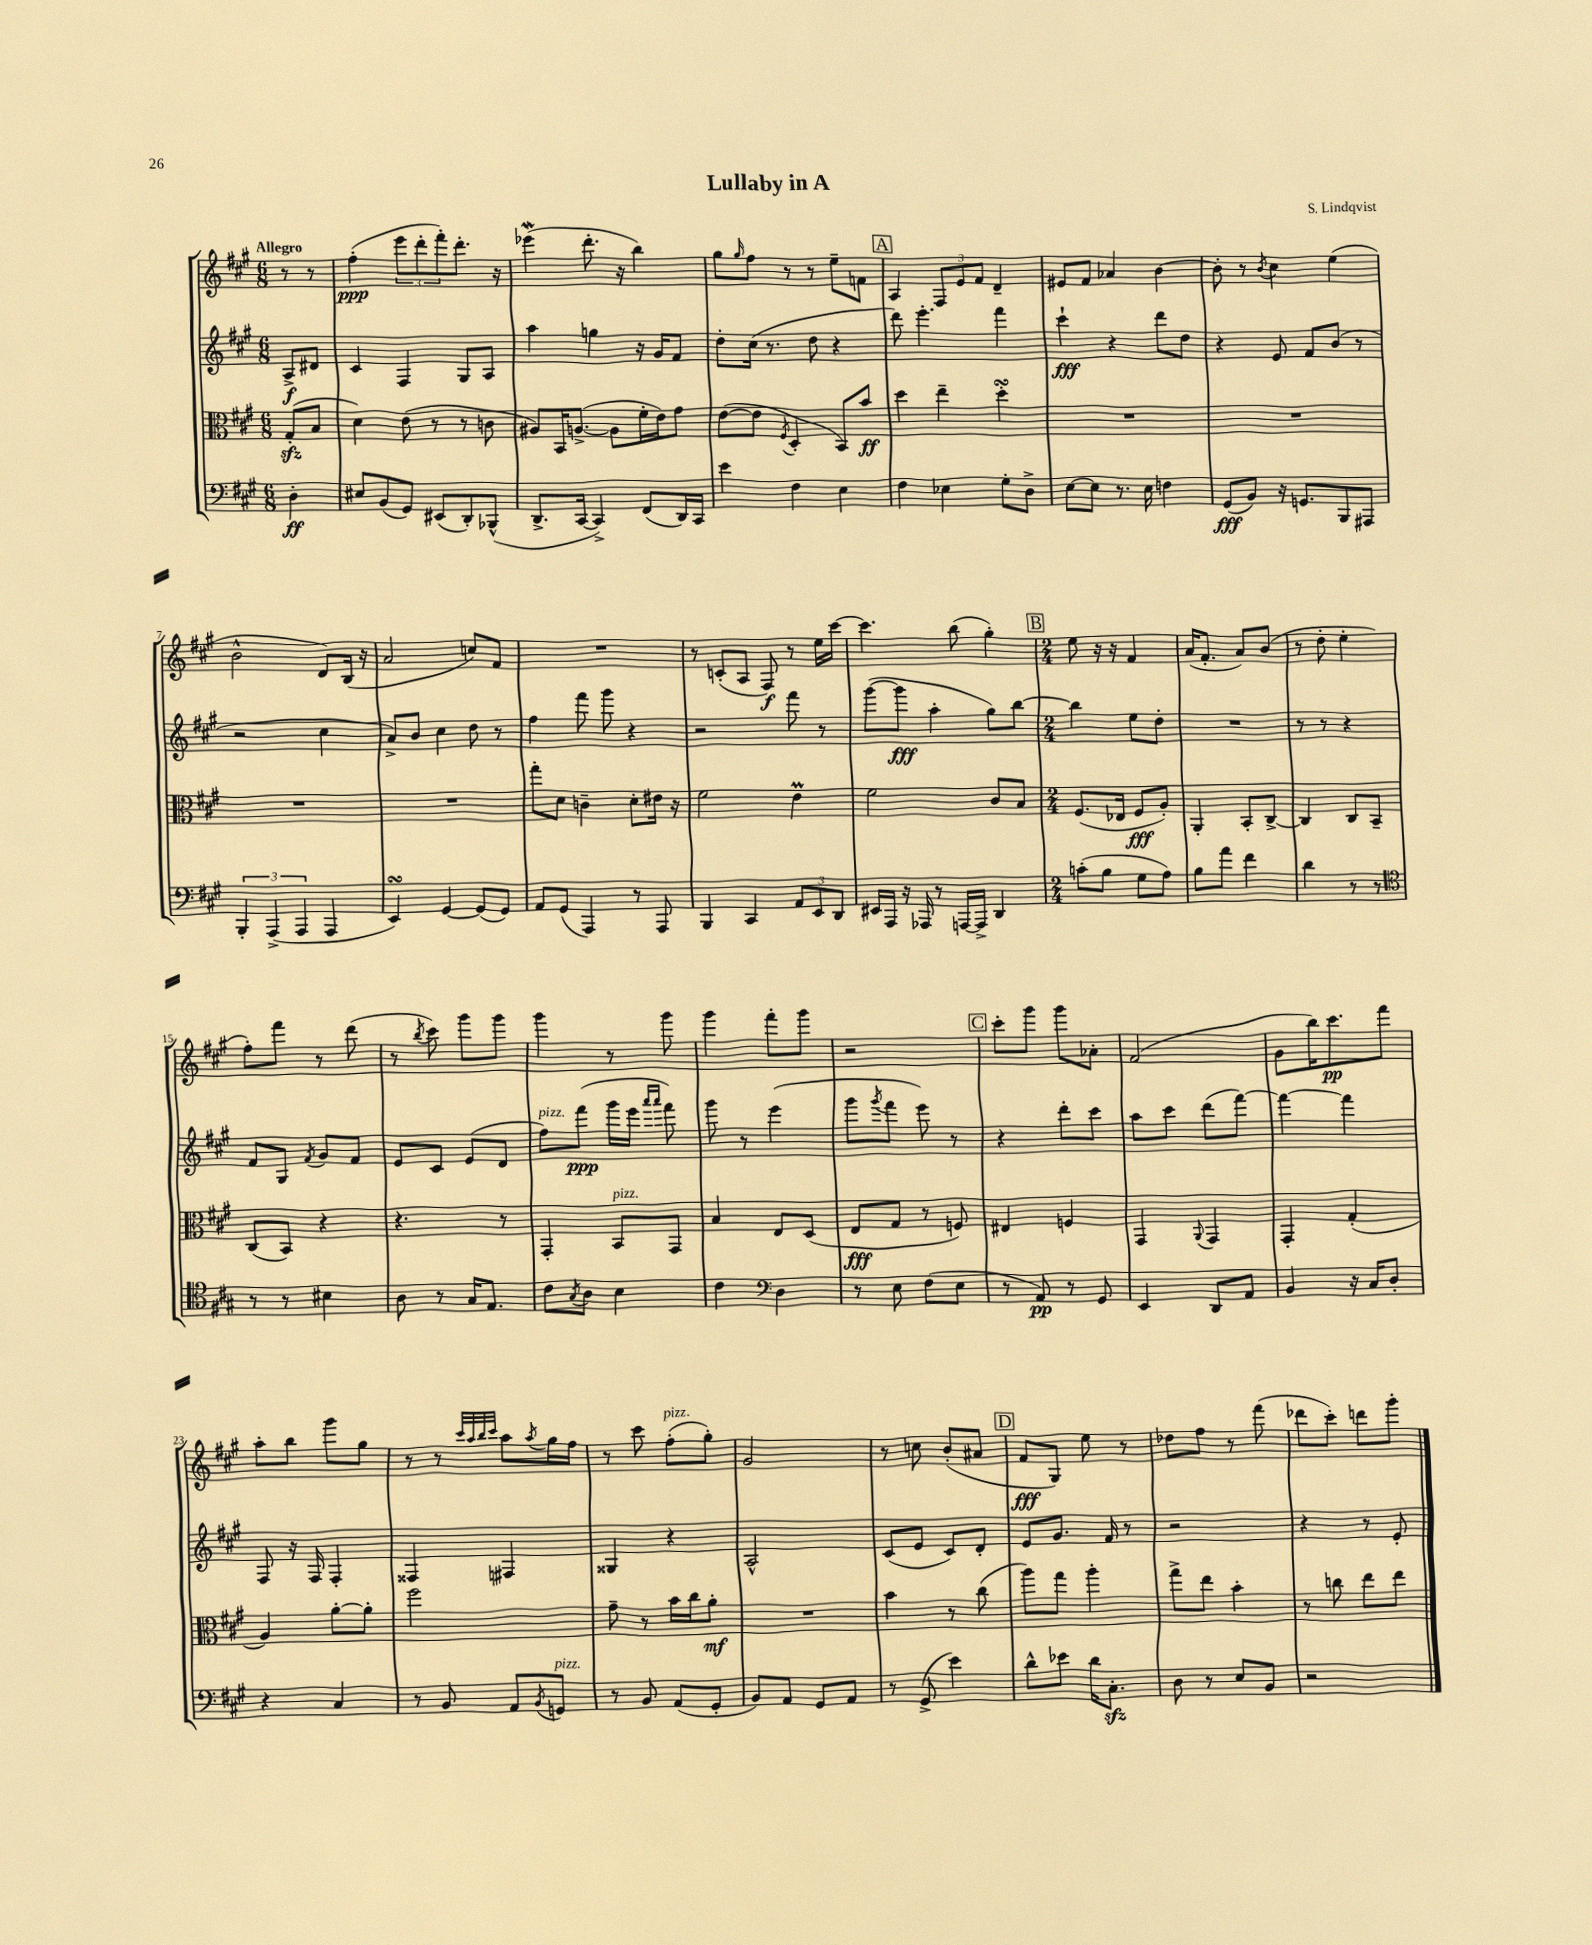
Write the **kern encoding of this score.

**kern	**kern	**kern	**kern
*staff4	*staff3	*staff2	*staff1
*clefF4	*clefC3	*clefG2	*clefG2
*k[f#c#g#]	*k[f#c#g#]	*k[f#c#g#]	*k[f#c#g#]
*M6/8	*M6/8	*M6/8	*M6/8
4D'	(8G#'	8A^	8r
.	8B	8d#	8r
=	=	=	=
8E#	4d)	4c#	(4ff#'
(8BB	.	.	.
8GG#)	(8e	4F#	12eee
.	.	.	12ddd'
(8EE#	8r	.	.
.	.	.	12fff#')
8DD')	8r	8G#	8.ddd'
(8BBB-^^	8c	8A	.
.	.	.	16r
=	=	=	=
8.DD^	8A#)	4aa	(4eee-
.	16BB	.	.
[16CC#	([8.A^	.	.
4CC#^])	.	4gg	8.ddd'
.	8A]	.	.
.	.	.	16r
(8FF#	16f#'	16r	4bb)
.	16e)	16g#	.
16DD)	8g#	8f#	.
16CC#	.	.	.
=	=	=	=
4e	([8e	8dd'	8gg#
.	.	.	16qqgg#
.	8e]	(16cc#	8ff#
.	.	8.r	.
.	8qF#	.	.
4F#	4D'	.	8r
.	.	8dd	8r
4E	8BB)	4r	8ee~
.	8b	.	8f
=	=	=	=
4F#	4dd	8ddd)	4A
.	.	4.eee'	.
4E-	4ee~	.	12F#
.	.	.	12e
.	.	.	12f#
8G#'	4dd'	4fff#	4d~
8D^	.	.	.
=	=	=	=
[8E	2.r	4ccc#`	8e#
8E]	.	.	8f#
8.r	.	4r	4a-
16E	.	.	.
4F	.	8ddd	[4b
.	.	8dd	.
=	=	=	=
(8GG#	2.r	4r	8b']
8BB)	.	.	8r
.	.	.	8qb
16r	.	8e	4cc#
8.GG	.	.	.
.	.	8f#	.
8BBB	.	(8b	(4ee
8AAA#	.	8r	.
=	=	=	=
6BBB'	2.r	2r	2b^^
(6AAA^	.	.	.
6AAA	.	.	.
4AAA	.	4cc#	8d)
.	.	.	(16B
.	.	.	16r
=	=	=	=
4EE)	2.r	8a^)	2a
.	.	8b	.
[4GG#	.	4cc#	.
(8GG#]	.	8dd	8cc)
8GG#)	.	8r	8f#
=	=	=	=
8AA	8gg#'	4ff#	2.r
(8GG#	8d	.	.
4AAA)	4c~	8fff#	.
.	.	8ggg#	.
8r	8d'	4r	.
8AAA	16e#	.	.
.	16r	.	.
=	=	=	=
4BBB	2f#	2r	8r
.	.	.	(8c'
4CC#	.	.	8A
.	.	.	8F#)
12AA	4e	8fff#	8r
12EE	.	.	.
.	.	8r	16ee
12DD	.	.	.
.	.	.	[16ccc#
=	=	=	=
16EE#	2f#	([8ggg#	4.ccc#]
16AAA	.	.	.
16r	.	8ggg#]	.
16AAA-	.	.	.
8r	.	4aa'	.
[16AAA	.	.	(8bb
16AAA^]	.	.	.
4DD	8c#	8gg#)	4gg#')
.	8B	[8bb	.
=	=	=	=
*M2/4	*M2/4	*M2/4	*M2/4
(8c'	(8.F#	4bb]	8ee
8B	.	.	16r
.	16E-	.	16r
8G#	8F#	8ee	4f#
8A)	8A')	8dd'	.
=	=	=	=
8B	4AA'	2r	(16a
.	.	.	8.f#'
8a	.	.	.
4f#	8BB'	.	8a)
.	[8C#^	.	(8b
=	=	=	=
4d	4C#]	8r	8r
.	.	8r	8dd'
8r	8C#	4r	4ee'
8r	8BB~	.	.
=	=	=	=
*clefC4	*	*	*
8r	(8C#	8f#	8ff#')
8r	8BB)	8G#	8fff#
.	.	8qf#	.
4B#	4r	8g#	8r
.	.	8f#	(8ddd
=	=	=	=
8A	4.r	8e	8r
.	.	.	8qbb
8r	.	8c#	8ccc#)
16G#	.	(8e	8ggg#
8.E	.	.	.
.	8r	8d	8ggg#
=	=	=	=
8c#	4GG#'	8ff#)	4ggg#
8qG#	.	.	.
8A	.	(8fff#	.
4B	8BB	16ggg#	8r
.	.	16eee	.
.	.	16qqaaa	.
.	.	16qqaaa	.
.	8GG#	8fff#)	8ggg#
=	=	=	=
4c#	4B	8ggg#	4ggg#
.	.	8r	.
*clefF4	*	*	*
4D	8E	(4eee	8fff#'
.	(8D	.	8ggg#
=	=	=	=
8r	8E	8ggg#	2r
.	.	8qggg#	.
8E	8G#	8fff#	.
(8F#	8r	8eee)	.
8E	8F)	8r	.
=	=	=	=
8r	4E#	4r	8ccc#'
8AA)	.	.	8ggg#
8r	4F	8ddd'	8ggg#
8GG#	.	8ccc#	8a-'
=	=	=	=
4EE	4GG#	8aa	(2f#
.	.	8ccc#	.
.	8qqAA	.	.
8DD	4GG#	(8ddd	.
8AA	.	[8fff#)	.
=	=	=	=
4BB	4GG#'	4fff#_	8g#
.	.	.	16bb)
.	.	.	8.ccc#
16r	(4G#'	4fff#]	.
16C#	.	.	.
8D'	.	.	8fff#
=	=	=	=
4r	4A)	8F#	8aa'
.	.	16r	8bb
.	.	16F#	.
4C#	[8a'	4F#'	8ggg#
.	8a']	.	8gg#
=	=	=	=
8r	2ff#	4F##	8r
8BB	.	.	8r
.	.	.	32qqccc#
.	.	.	32qqaa
.	.	.	32qqbb
.	.	.	32qqccc#
8AA	.	4F#	8aa
8qBB	.	.	8qaa
8GG	.	.	16gg#
.	.	.	16ff#
=	=	=	=
8r	8g#~	4G##	8r
8BB	8r	.	8ccc#
(8AA	16b	4r	(8ff#'
.	16cc#	.	.
8GG#'	8a'	.	8gg#')
=	=	=	=
8BB)	2r	2A^^	2g#
8AA	.	.	.
8GG#	.	.	.
8AA	.	.	.
=	=	=	=
8r	4b	(8c#	8r
(8GG#^	.	8e	8cc
4e)	8r	8c#)	(8b'
.	(8cc#	8d'	8a#
=	=	=	=
8d^^	8aa)	8e	8f#
8e-	8gg#	8.g#	8G#)
16d	4aa'	.	8ee
8.C#'	.	16f#	.
.	.	8r	8r
=	=	=	=
8D	8gg#^	2r	8dd-
8r	8ee	.	8ff#
8E	4b'	.	8r
8BB	.	.	(8fff#
=	=	=	=
2r	8r	4r	8ddd-
.	8cc	.	8ccc#')
.	8ee	8r	8ddd
.	8ee	8e'	8ggg#'
==	==	==	==
*-	*-	*-	*-
